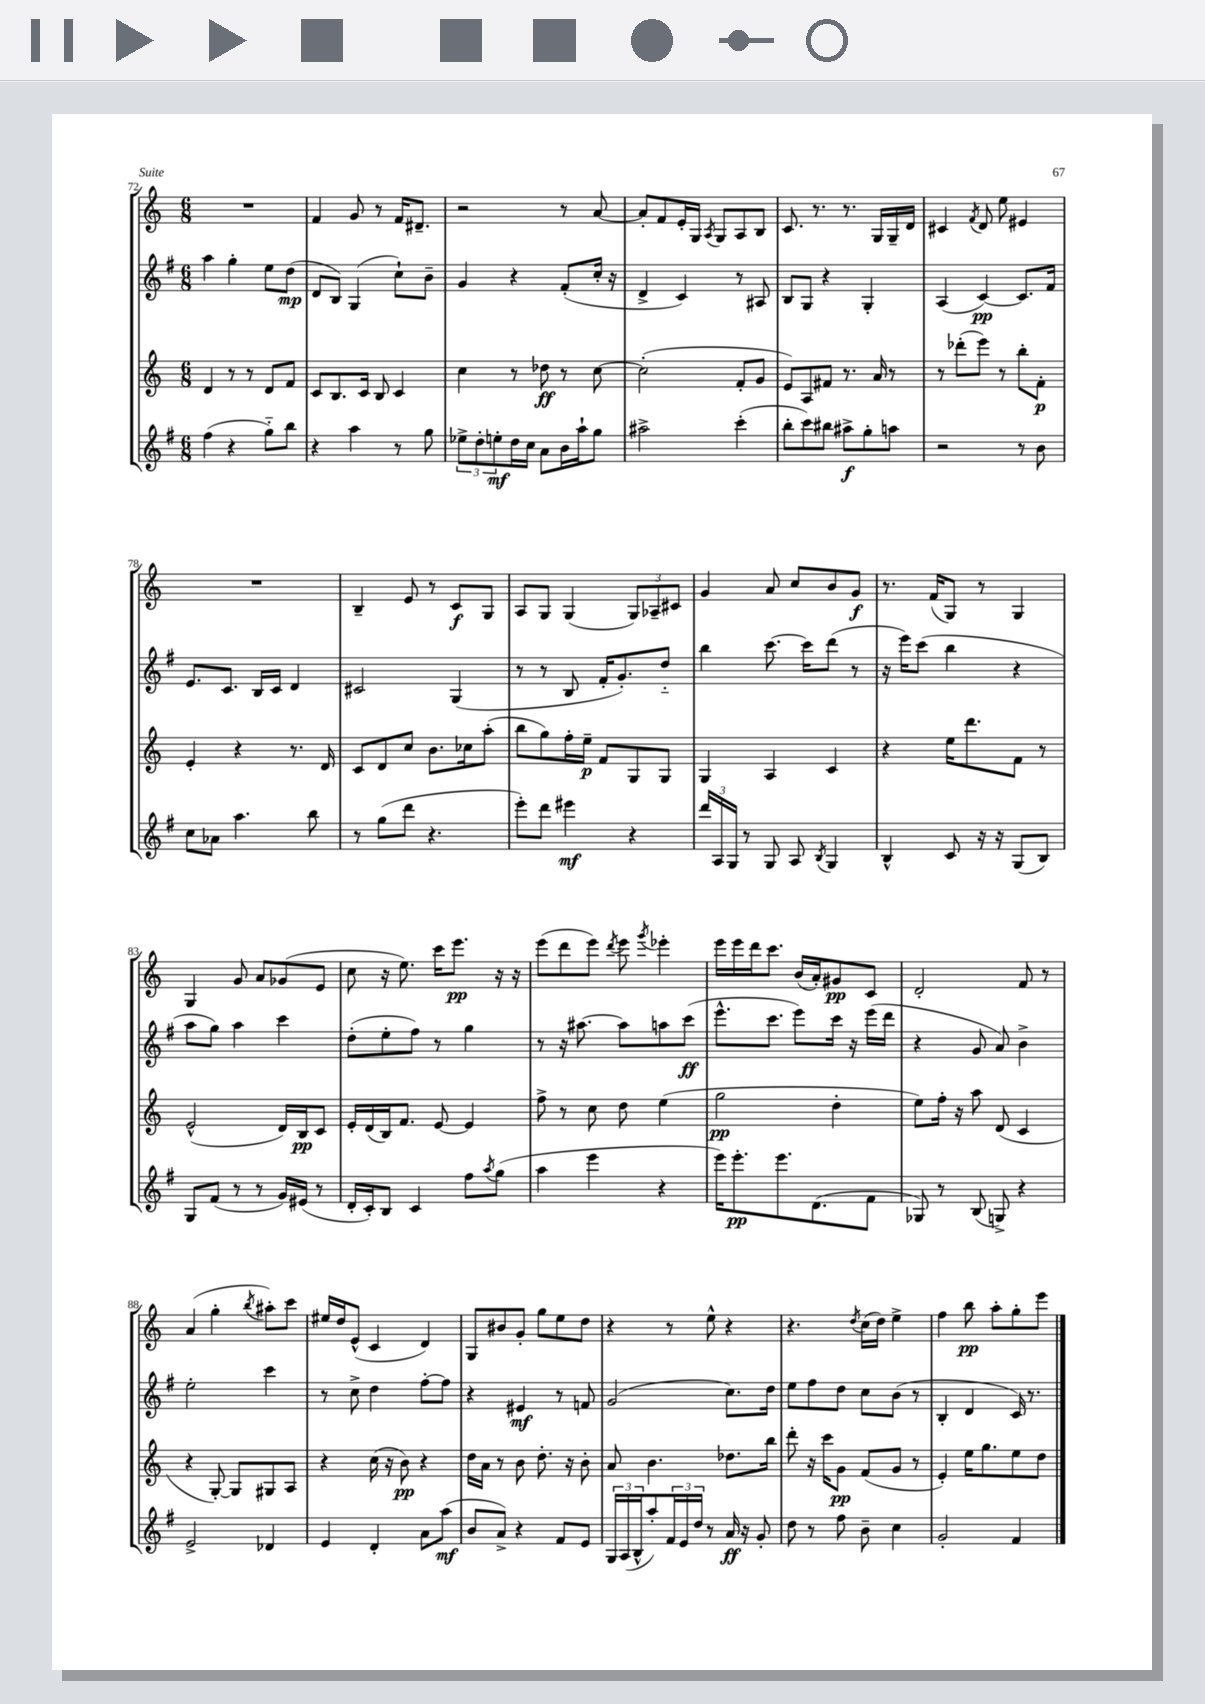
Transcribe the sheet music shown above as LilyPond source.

<<
\new StaffGroup <<
\new Staff = "s0" {
    \clef treble \key c \major \numericTimeSignature \time 6/8
    R2. |
    f'4 g'8 r8 f'16 dis'8.-- |
    r2 r8 a'8~ |
    a'8-. f'8 e'16-. g16 \acciaccatura { a8 } g8 a8 b8 |
    c'8. r8. r8. g16 g16-- d'16 |
    cis'4 \acciaccatura { f'8 } d'8 e''8 eis'4 |
    R2. |
    b4-- e'8 r8 c'8\f g8 |
    a8 g8 g4( \tuplet 3/2 { g8) aes8-- cis'8 } |
    g'4 a'8 c''8 b'8 g'8\f |
    r8. f'16( g8) r8 g4 |
    g4 g'8 a'8 ges'8( e'8 |
    c''8 r16 e''8.) c'''16 e'''8.\pp r16 r16 |
    e'''8( d'''8 e'''8) \acciaccatura { d'''8 } e'''8 \acciaccatura { g'''8 } ees'''4-. |
    e'''16 e'''16 d'''16 c'''8. b'16( a'16-.) gis'8\pp c'8 |
    d'2-. f'8 r8 |
    a'4( g''4-. \acciaccatura { b''8 } ais''8-.) c'''8 |
    eis''16 d''16 e'8-^( c'4 d'4) |
    g8 bis'8 g'8-. g''8 e''8 d''8 |
    r4 r8 e''8-^ r4 |
    r4. \acciaccatura { d''8 } c''16( d''16) e''4-> |
    f''4 b''8\pp a''8-. g''8-. e'''8 \bar "|." |
}
\new Staff = "s1" {
    \clef treble \key g \major \numericTimeSignature \time 6/8
    a''4 g''4-. e''8 d''8\mp( |
    d'8 b8) g4( c''8-!) b'8-- |
    g'4 r4 fis'8-.( c''16-. r16 |
    d'4-> c'4) r8 ais8 |
    b8 g8 r4 g4-. |
    a4( c'4~\pp) c'8. fis'16 |
    e'8. c'8. b16 c'16 d'4 |
    cis'2 g4( |
    r8 r8 b8 fis'16-. g'8.-.) d''8-_ |
    b''4 c'''8.~ c'''16 d'''8( r8 |
    r16 e'''16) c'''8( b''4 r4 |
    a''8 g''8) a''4 c'''4 |
    d''8-.( e''8-. fis''8) r8 g''4 |
    r8 r16 ais''8.~ ais''8 a''8 c'''8\ff( |
    e'''8.-^ c'''8. e'''8) c'''16 r16 e'''16( d'''16 |
    r4 g'8 a'8) b'4-> |
    e''2-. c'''4 |
    r8 c''8-> d''4 fis''8~-. fis''8 |
    r4 eis'4\mf r8 f'8 |
    g'2( c''8.) d''16 |
    e''8 fis''8 d''8 c''8 b'8( r8 |
    b4-. d'4 c'16) r8. \bar "|." |
}
\new Staff = "s2" {
    \clef treble \key c \major \numericTimeSignature \time 6/8
    d'4 r8 r8 d'8 f'8 |
    c'8 b8. c'16 b8 c'4 |
    c''4 r8 des''8\ff r8 c''8~ |
    c''2-.( f'8-. g'8 |
    e'8) a8 fis'8 r8. a'16 r8 |
    r8 des'''8-.( e'''8) r8 b''8-. f'8-.\p |
    e'4-. r4 r8. d'16 |
    c'8 d'8 c''8 b'8. ces''16 a''8-.( |
    b''8 g''8) f''16-. e''16--\p f'8 g8 g8 |
    g4 a4 c'4 |
    r4 e''16 d'''8. f'8 r8 |
    e'2-^( d'16) b16\pp c'8 |
    e'16-. d'16( b16) f'8. e'8~ e'4 |
    f''8-> r8 c''8 d''8 e''4( |
    g''2\pp d''4-. |
    e''8) f''16-. r16 a''8 d'8( c'4 |
    r4 g8~-.) g8 gis8 a8 |
    r4 c''16( r16 b'8\pp) r4 |
    d''16 a'16 r8 b'8 d''8.-. r16 b'8-. |
    a'8 b'4. des''8. b''16 |
    d'''8-. r16 c'''16 g'8\pp f'8( g'8 r8 |
    e'4-.) e''16 g''8. e''8 d''8 \bar "|." |
}
\new Staff = "s3" {
    \clef treble \key g \major \numericTimeSignature \time 6/8
    fis''4( r4 g''8-_) b''8 |
    r4 a''4 r8 g''8 |
    \tuplet 3/2 { ees''8-> d''8-. e''8-.\mf } d''16 c''16 a'8 b'16 a''16-! g''8 |
    ais''2-> c'''4-.( |
    b''8-. c'''8) bis''8 ais''8->\f g''8-. a''8 |
    r2 r8 b'8 |
    c''8 aes'8 a''4. b''8 |
    r8 g''8( d'''8 r4. |
    e'''8-.) d'''8 eis'''4\mf r4 |
    \tuplet 3/2 { d'''16 a16 g16 } r8 g8 a8 \acciaccatura { b8 } g4 |
    b4-^ c'8 r16 r16 g8( b8) |
    g8 fis'8( r8 r8 g'16) eis'16( r8 |
    d'16-. c'16-.) b8 c'4 fis''8 \acciaccatura { a''8 } g''8( |
    a''4 e'''4 r4 |
    e'''16) e'''8.-.\pp e'''8. d'8.( fis'8 |
    ges8) r8 b8( g8->) r4 |
    e'2-> des'4 |
    e'4 d'4-. a'8 a''8\mf( |
    b'8 a'8->) r4 fis'8 e'8 |
    \tuplet 3/2 { g16 a16( b16-^ } a''8-.) \tuplet 3/2 { fis'16 e'16 d''16 } r8 a'16\ff r16 g'8-. |
    d''8 r8 fis''8 b'8-- c''4 |
    g'2-. fis'4 \bar "|." |
}
>>
>>
\layout { \context { \Score currentBarNumber = #72 } }
